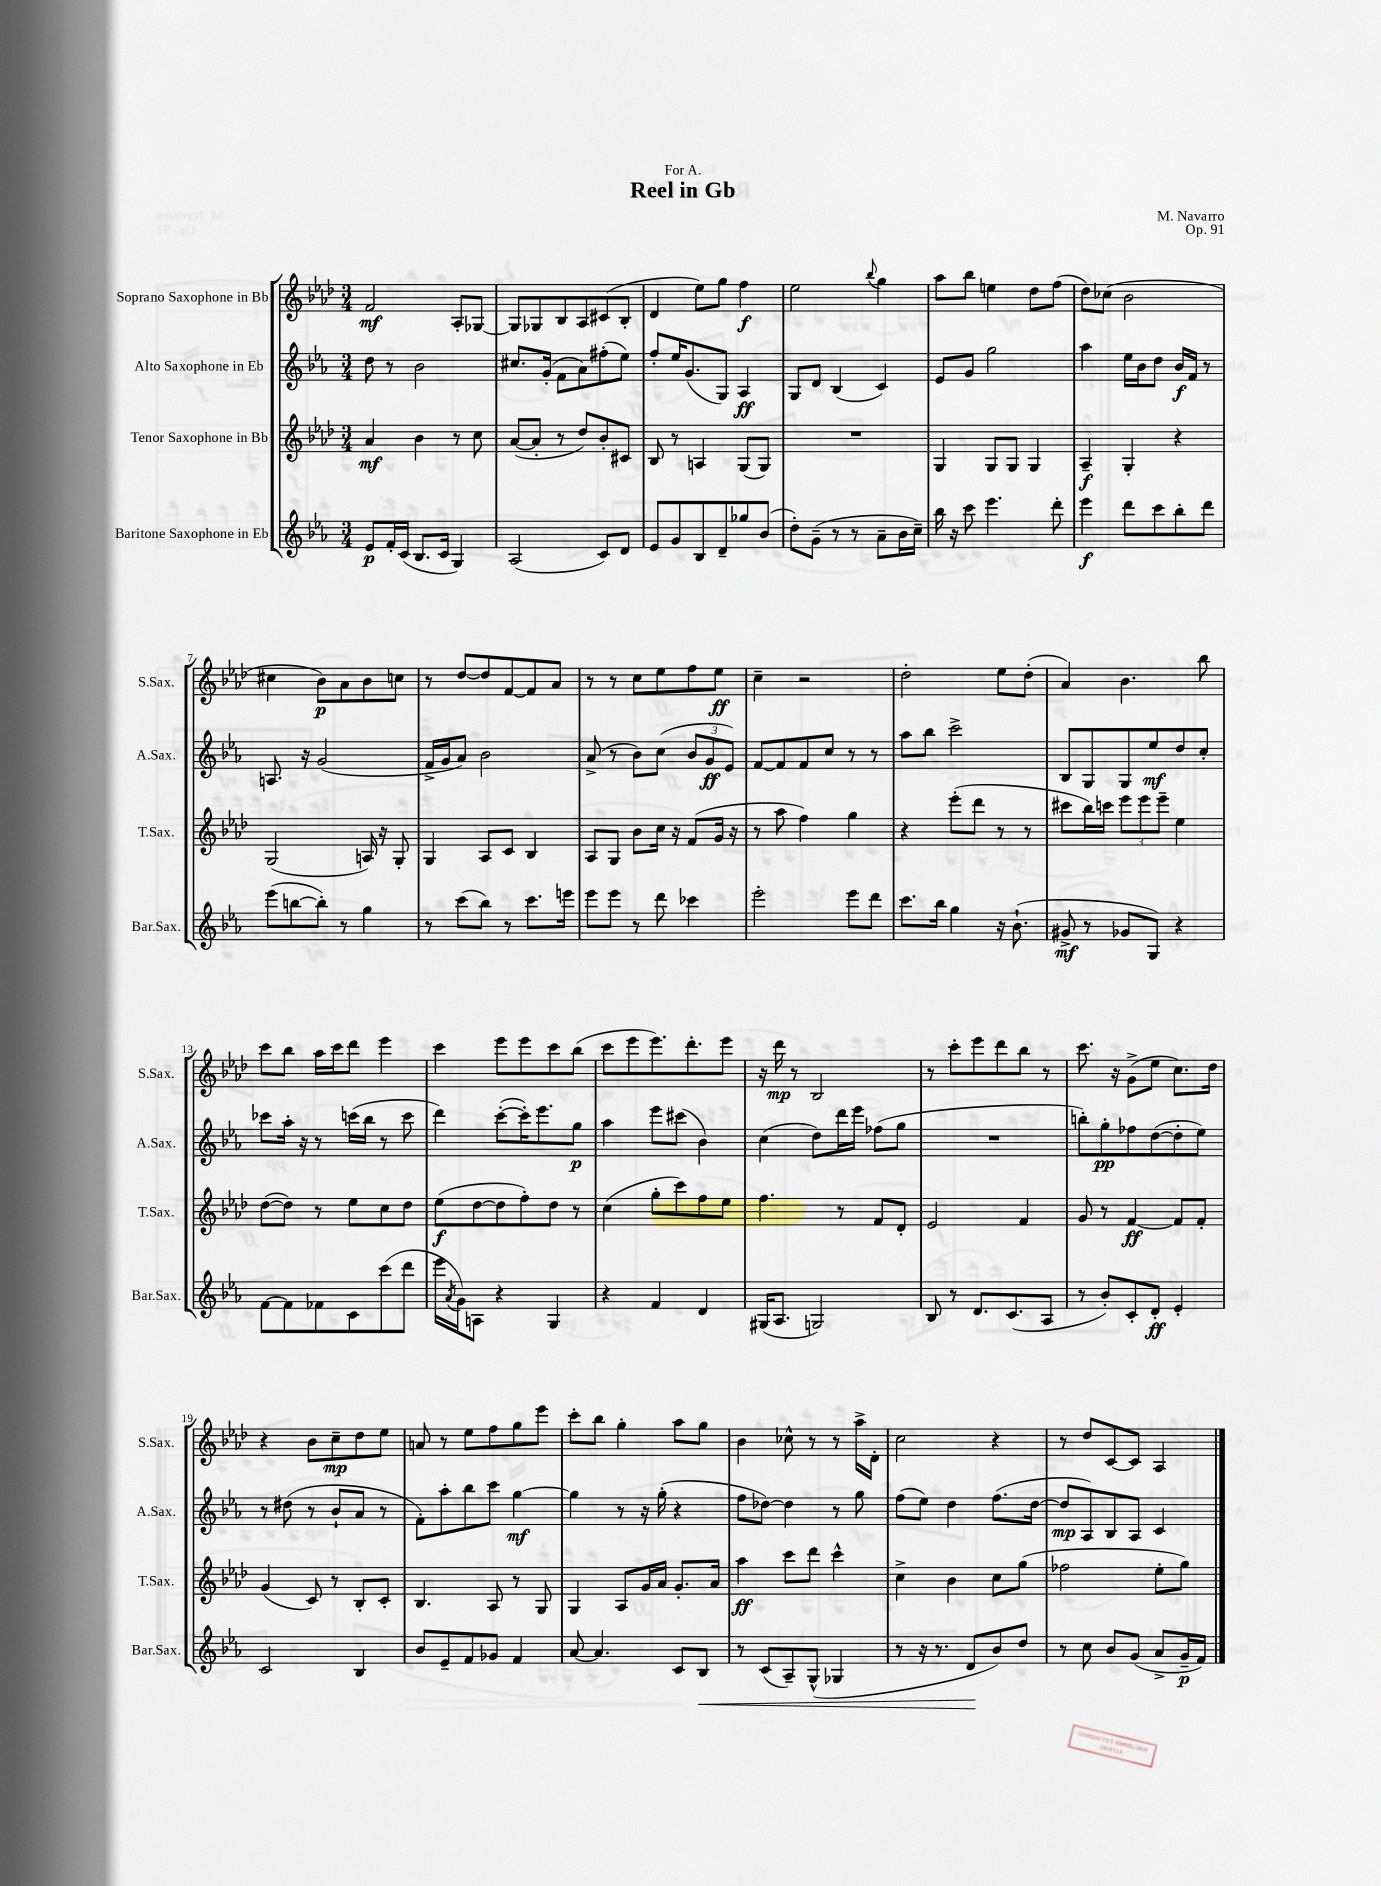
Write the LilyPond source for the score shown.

\header { title = "Reel in Gb" composer = "M. Navarro" dedication = "For A." opus = "Op. 91" }
<<
\new StaffGroup <<
\new Staff = "s0" \with { instrumentName = "Soprano Saxophone in Bb" shortInstrumentName = "S.Sax." } {
    \clef treble \key aes \major \numericTimeSignature \time 3/4
    f'2\mf aes8-. ges8~ |
    ges8 ges8 bes8 aes8 cis'8( bes8-. |
    des'4 ees''8) g''8 f''4\f |
    ees''2 \appoggiatura { bes''8 } g''4 |
    aes''8 bes''8 e''4 des''8 f''8( |
    des''8) ces''8( bes'2 |
    cis''4 bes'8\p) aes'8 bes'8 c''8 |
    r8 des''8~ des''8 f'8~ f'8 aes'8 |
    r8 r8 c''8 ees''8 f''8 ees''8\ff |
    c''4-- r2 |
    des''2-. ees''8 des''8-.( |
    aes'4) bes'4. bes''8 |
    c'''8 bes''8 aes''16 c'''16 des'''8 ees'''4 |
    c'''4 ees'''8 ees'''8 c'''8 bes''8( |
    c'''8 ees'''8 ees'''8.) des'''8.-. ees'''8 |
    r16 des'''16\mp r8 bes2 |
    r8 c'''8-. ees'''8 des'''8 bes''8 r8 |
    c'''8. r16 g'8->( ees''8 c''8.) des''16 |
    r4 bes'8 c''8--\mp des''8 ees''8 |
    a'8 r8 ees''8 f''8 g''8 ees'''8 |
    c'''8-. bes''8 g''4-. aes''8 g''8 |
    bes'4 ces''8-^ r8 r8 aes''16-> des'16-. |
    c''2 r4 |
    r8 des''8 c'8~ c'8 aes4 \bar "|." |
}
\new Staff = "s1" \with { instrumentName = "Alto Saxophone in Eb" shortInstrumentName = "A.Sax." } {
    \clef treble \key ees \major \numericTimeSignature \time 3/4
    d''8 r8 bes'2 |
    cis''8. g'16-.( f'8 aes'8) fis''8-.( ees''8) |
    f''8-. ees''16 g'8.( g8) aes4\ff |
    g8 d'8 bes4( c'4) |
    ees'8 g'8 g''2 |
    aes''4 ees''16 bes'16 d''8 bes'16\f f'16 r8 |
    a8. r16 g'2( |
    f'16-> g'16 aes'8) bes'2 |
    aes'8->( r8 bes'8) c''8( \tuplet 3/2 { bes'8 g'8\ff ees'8) } |
    f'8~ f'8 f'8 c''8 r8 r8 |
    aes''8 bes''8 c'''2-> |
    bes8 g8 g8 ees''8\mf d''8 c''8-. |
    ces'''8 aes''16-. r16 r8 c'''16( bes''16 r8 c'''8 |
    d'''4) c'''8~-.( c'''16-.) ees'''8. g''8\p |
    aes''4 ees'''8 cis'''8( bes'4) |
    c''4( d''8) d'''16 ees'''16 fes''8( g''8 |
    R2. |
    b''8-.) g''8-.\pp fes''8 d''8~( d''8-. ees''8) |
    r8 dis''8( r8 bes'8-! aes'8 r8 |
    f'8-.) aes''8-. bes''8 c'''8 g''4~\mf |
    g''4 r8 r16 g''16-.( r4 |
    f''8 des''8~) des''4 r8 g''8 |
    f''8( ees''8) d''4 f''8.( d''16~ |
    d''8\mp aes8) bes8 aes8 c'4 \bar "|." |
}
\new Staff = "s2" \with { instrumentName = "Tenor Saxophone in Bb" shortInstrumentName = "T.Sax." } {
    \clef treble \key aes \major \numericTimeSignature \time 3/4
    aes'4\mf bes'4 r8 c''8 |
    aes'8~( aes'8-. r8 des''8) bes'8-. cis'8 |
    bes8 r8 a4 g8( g8) |
    R2. |
    g4 g8 g8 g4 |
    aes4--\f g4-. r4 |
    g2( a16) r16 g8-. |
    g4 aes8 c'8 bes4 |
    aes8 g8 bes'8 c''16 r16 f'8( g'16 r16 |
    r8 aes''8 f''4) g''4 |
    r4 ees'''8-.( des'''8 r8 r8 |
    cis'''8 bes''16) c'''16 \tuplet 3/2 { ees'''8 ees'''8 ees'''8-- } ees''4 |
    des''8~( des''8) r8 ees''8 c''8 des''8 |
    ees''8\f( des''8~ des''8 f''8-.) des''8 r8 |
    c''4( g''8-. c'''8) f''8 ees''8 |
    f''4. r8 f'8 des'8-. |
    ees'2 f'4 |
    g'8 r8 f'4~\ff f'8 f'8-. |
    g'4( c'8) r8 bes8-. c'8-. |
    bes4. aes8 r8 g8 |
    g4 aes8 g'16 aes'16 g'8.-. aes'16 |
    aes''4\ff c'''8 des'''8 c'''4-^ |
    c''4-> bes'4 c''8 g''8( |
    fes''2 ees''8-. g''8) \bar "|." |
}
\new Staff = "s3" \with { instrumentName = "Baritone Saxophone in Eb" shortInstrumentName = "Bar.Sax." } {
    \clef treble \key ees \major \numericTimeSignature \time 3/4
    ees'8\p f'16-. c'16( bes8. c'16 g4) |
    aes2( c'8) d'8 |
    ees'8 g'8 bes8 d'8-- ges''8 bes'8( |
    d''8-.) g'8--( r8 r8 aes'8-- bes'16 c''16--) |
    bes''16 r16 c'''8 ees'''4. d'''8-. |
    ees'''4\f d'''8 c'''8 bes''8-. d'''8 |
    ees'''8( b''8~ b''8-.) r8 g''4 |
    r8 c'''8( bes''8) r8 c'''8. e'''16 |
    ees'''8 ees'''8 r8 d'''8 ces'''4 |
    ees'''2-. ees'''8 d'''8 |
    c'''8. bes''16 g''4 r16 bes'8.-!( |
    gis'8->\mf r8 ges'8 g8) r4 |
    f'8~ f'8 fes'8 c'8 c'''8( d'''8 |
    ees'''16 \acciaccatura { aes'8 } g'16) a8 r4 g4 |
    r4 f'4 d'4 |
    gis16( aes8. g2) |
    bes8 r8 d'8. c'8.( aes8 |
    r8 bes'8-.) c'8-. d'8-.\ff ees'4-. |
    c'2 bes4 |
    bes'8 ees'8-- f'8 ges'8 f'4 |
    aes'8~ aes'4. c'8 bes8\< |
    r8 c'8( aes8--) g8-^( ges4 |
    r8 r16 r8. d'8\! bes'8) d''8 |
    r8 c''8 bes'8 g'8( aes'8-> g'16--\p f'16) \bar "|." |
}
>>
>>
